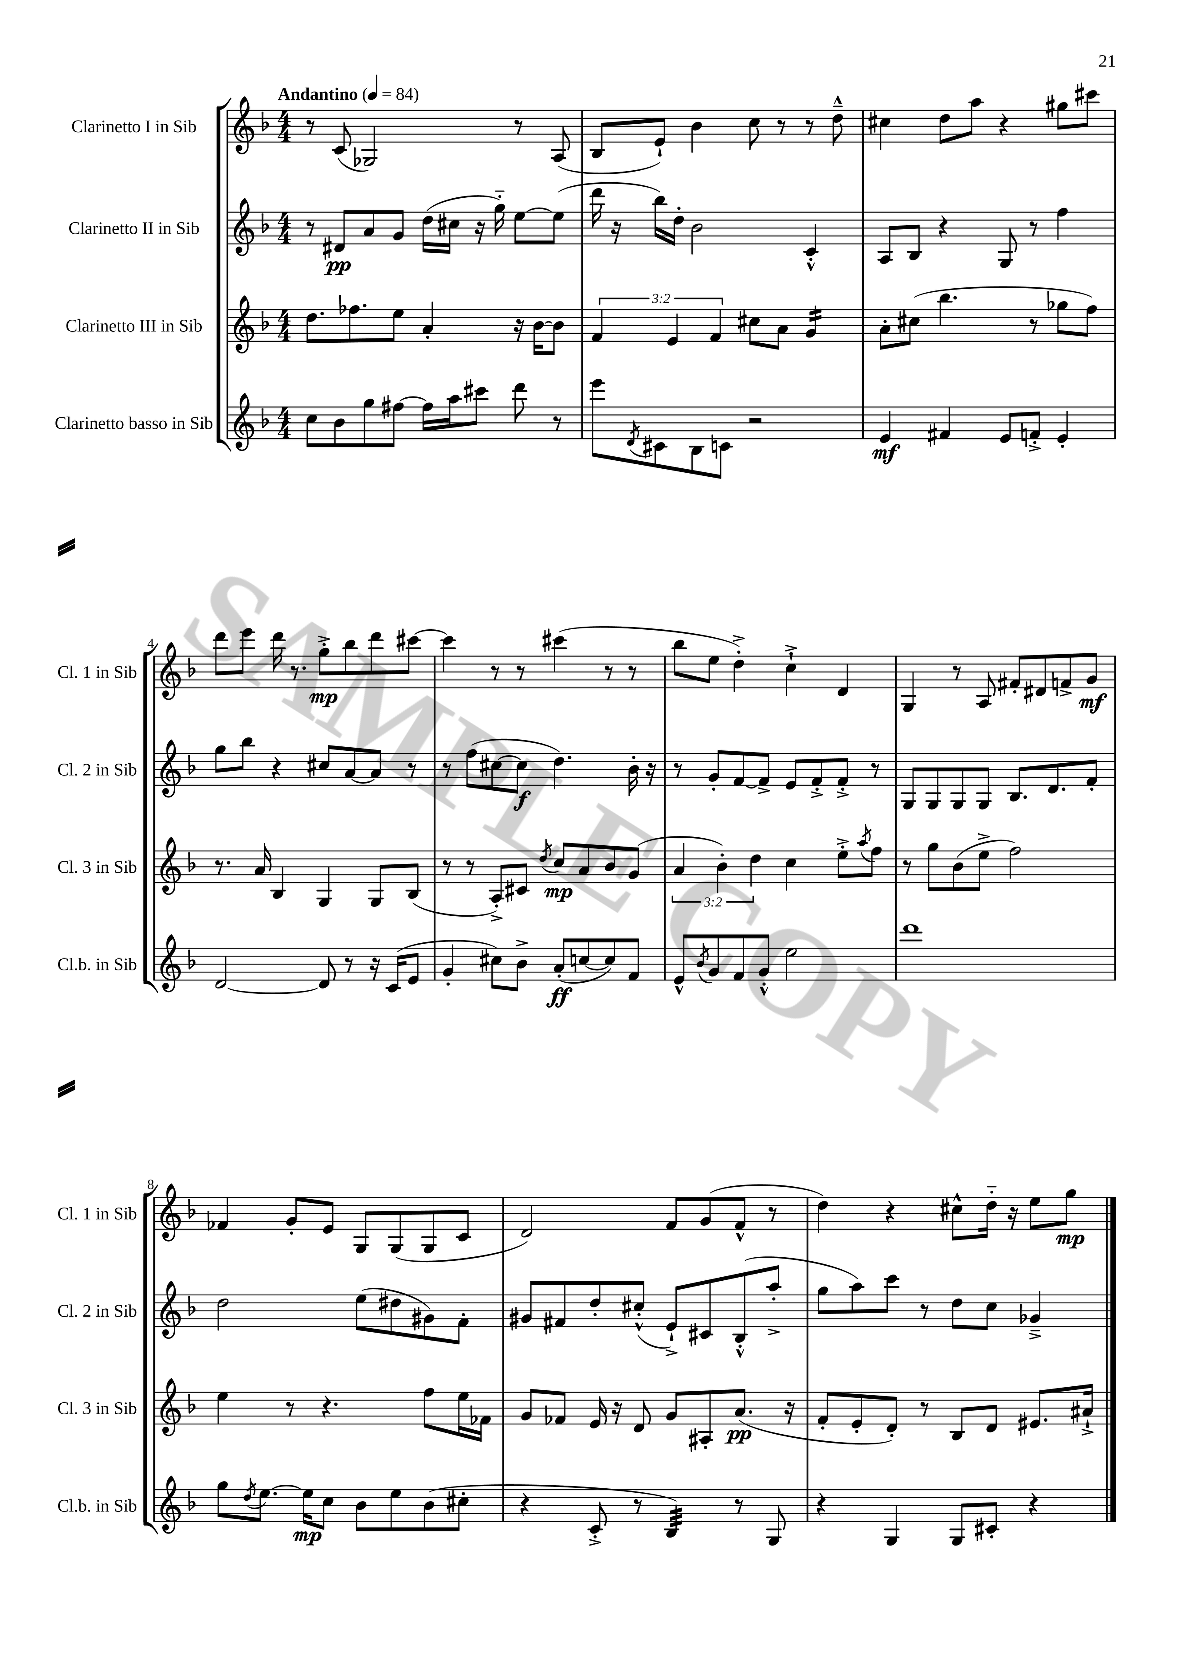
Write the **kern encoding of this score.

**kern	**kern	**kern	**kern
*staff4	*staff3	*staff2	*staff1
*clefG2	*clefG2	*clefG2	*clefG2
*k[b-]	*k[b-]	*k[b-]	*k[b-]
*M4/4	*M4/4	*M4/4	*M4/4
*MM84	*MM84	*MM84	*MM84
8cc\L	8.dd\L	8r	8r
8b-\	.	8d#/L	(8c/
.	8.ff-\	.	.
8gg\	.	8a/	2G-/)
[8ff#\J	8ee\J	8g/J	.
16ff#\]LL	4a'/	(16dd\LL	.
16aa\J	.	16cc#\JJ	.
8ccc#\J	.	16r	.
.	.	16gg'~\)	.
8ddd\	16r	[8ee\L	8r
.	[16b-\LK	.	.
8r	8b-\]J	(8ee\]J	(8A/
=	=	=	=
8eee\L	6f/	16ddd\	8B-/L
.	.	16r	.
8qd/	.	.	.
8c#\	.	16bb-\LL)	8e`/J)
.	6e/	.	.
.	.	16dd'\JJ	.
8B-\	.	2b-\	4b-\
.	6f/	.	.
8c\J	.	.	.
2r	8cc#\L	.	8cc\
.	8a\J	.	8r
.	4g/	4c'^^/	8r
.	.	.	8dd~^^\
=	=	=	=
4e/	8a'\L	8A/L	4cc#\
.	(8cc#\J	8B-/J	.
4f#/	4.bb-\	4r	8dd\L
.	.	.	8aa\J
8e/L	.	8G/	4r
8f'^/J	8r	8r	.
4e'/	8gg-\L	4ff\	8gg#\L
.	8ff\J)	.	8ccc#\J
=	=	=	=
[2d/	8.r	8gg\L	8ddd\L
.	.	8bb-\J	8eee\J
.	16a/	.	.
.	4B-/	4r	16ddd\
.	.	.	8.r
8d/]	4G/	8cc#/L	8gg'^\L
8r	.	[8a/	8bb-\
16r	8G/L	8a/]J	8ddd\
(16c/LK	.	.	.
8e/J	(8B-/J	8r	[8ccc#\J
=	=	=	=
4g'/	8r	8r	4ccc#\]
.	8r	(8ff\L	.
8cc#\L)	8A'^/L)	[8cc#\	8r
8b-^\J	8c#/J	8cc#\]J	8r
.	8qdd/	.	.
(8a'/L	8cc/L	4.dd\)	(4ccc#\
[8cc/	8a/	.	.
8cc/])	8b-/	.	8r
8f/J	(8g/J	16b-'\	8r
.	.	16r	.
=	=	=	=
8e^^/L	6a/	8r	8bb-\L
8qb-/	.	.	.
8g/	.	8g'/L	8ee\J
.	6b-'\)	.	.
8f/	.	[8f/	4dd'^\)
.	6dd\	.	.
8g'^^/J	.	8f^/]J	.
2ee\	4cc\	8e/L	4cc`^\
.	.	8f'^/	.
.	8ee'^\L	8f'^/J	4d/
.	8qaa/	.	.
.	8ff\J	8r	.
=	=	=	=
1ddd	8r	8G/L	4G/
.	8gg\L	8G/	.
.	(8b-\	8G/	8r
.	8ee^\J	8G/J	8A/
.	2ff\)	8.B-/L	8f#'/L
.	.	.	8d#/
.	.	8.d/	.
.	.	.	8f^/
.	.	8f'/J	8g/J
=	=	=	=
8gg\L	4ee\	2dd\	4f-/
8qdd/	.	.	.
[8.ee\J	.	.	.
.	8r	.	8g'/L
16ee\]LK	.	.	.
8cc\J	4.r	.	8e/J
8b-\L	.	(8ee\L	8G/L
8ee\	.	8dd#\	(8G/
(8b-\	8ff\L	8g#\)	8G/
8cc#'\J	16ee\L	8f'\J	8c/J
.	16f-\JJ	.	.
=	=	=	=
4r	8g/L	8g#/L	2d/)
.	8f-/J	8f#/	.
8c'^/	16e/	8dd'/	.
.	16r	.	.
8r	8d/	(8cc#'^^/J	.
4B-/)	8g/L	8e`^/L)	8f/L
.	8A#'/	8c#/	(8g/
8r	(8.a/J	(8B-'^^/	8f^^/J
8G/	.	8aa'^/J	8r
.	16r	.	.
=	=	=	=
4r	8f'/L	8gg\L	4dd\)
.	8e'/	8aa\)	.
4G/	8d'/J)	8ccc\J	4r
.	8r	8r	.
8G/L	8B-/L	8dd\L	8cc#^^\L
8c#'/J	8d/J	8cc\J	16dd'~\Jk
.	.	.	16r
4r	8.e#/L	4g-~^/	8ee\L
.	.	.	8gg\J
.	16a#`^/Jk	.	.
==	==	==	==
*-	*-	*-	*-
